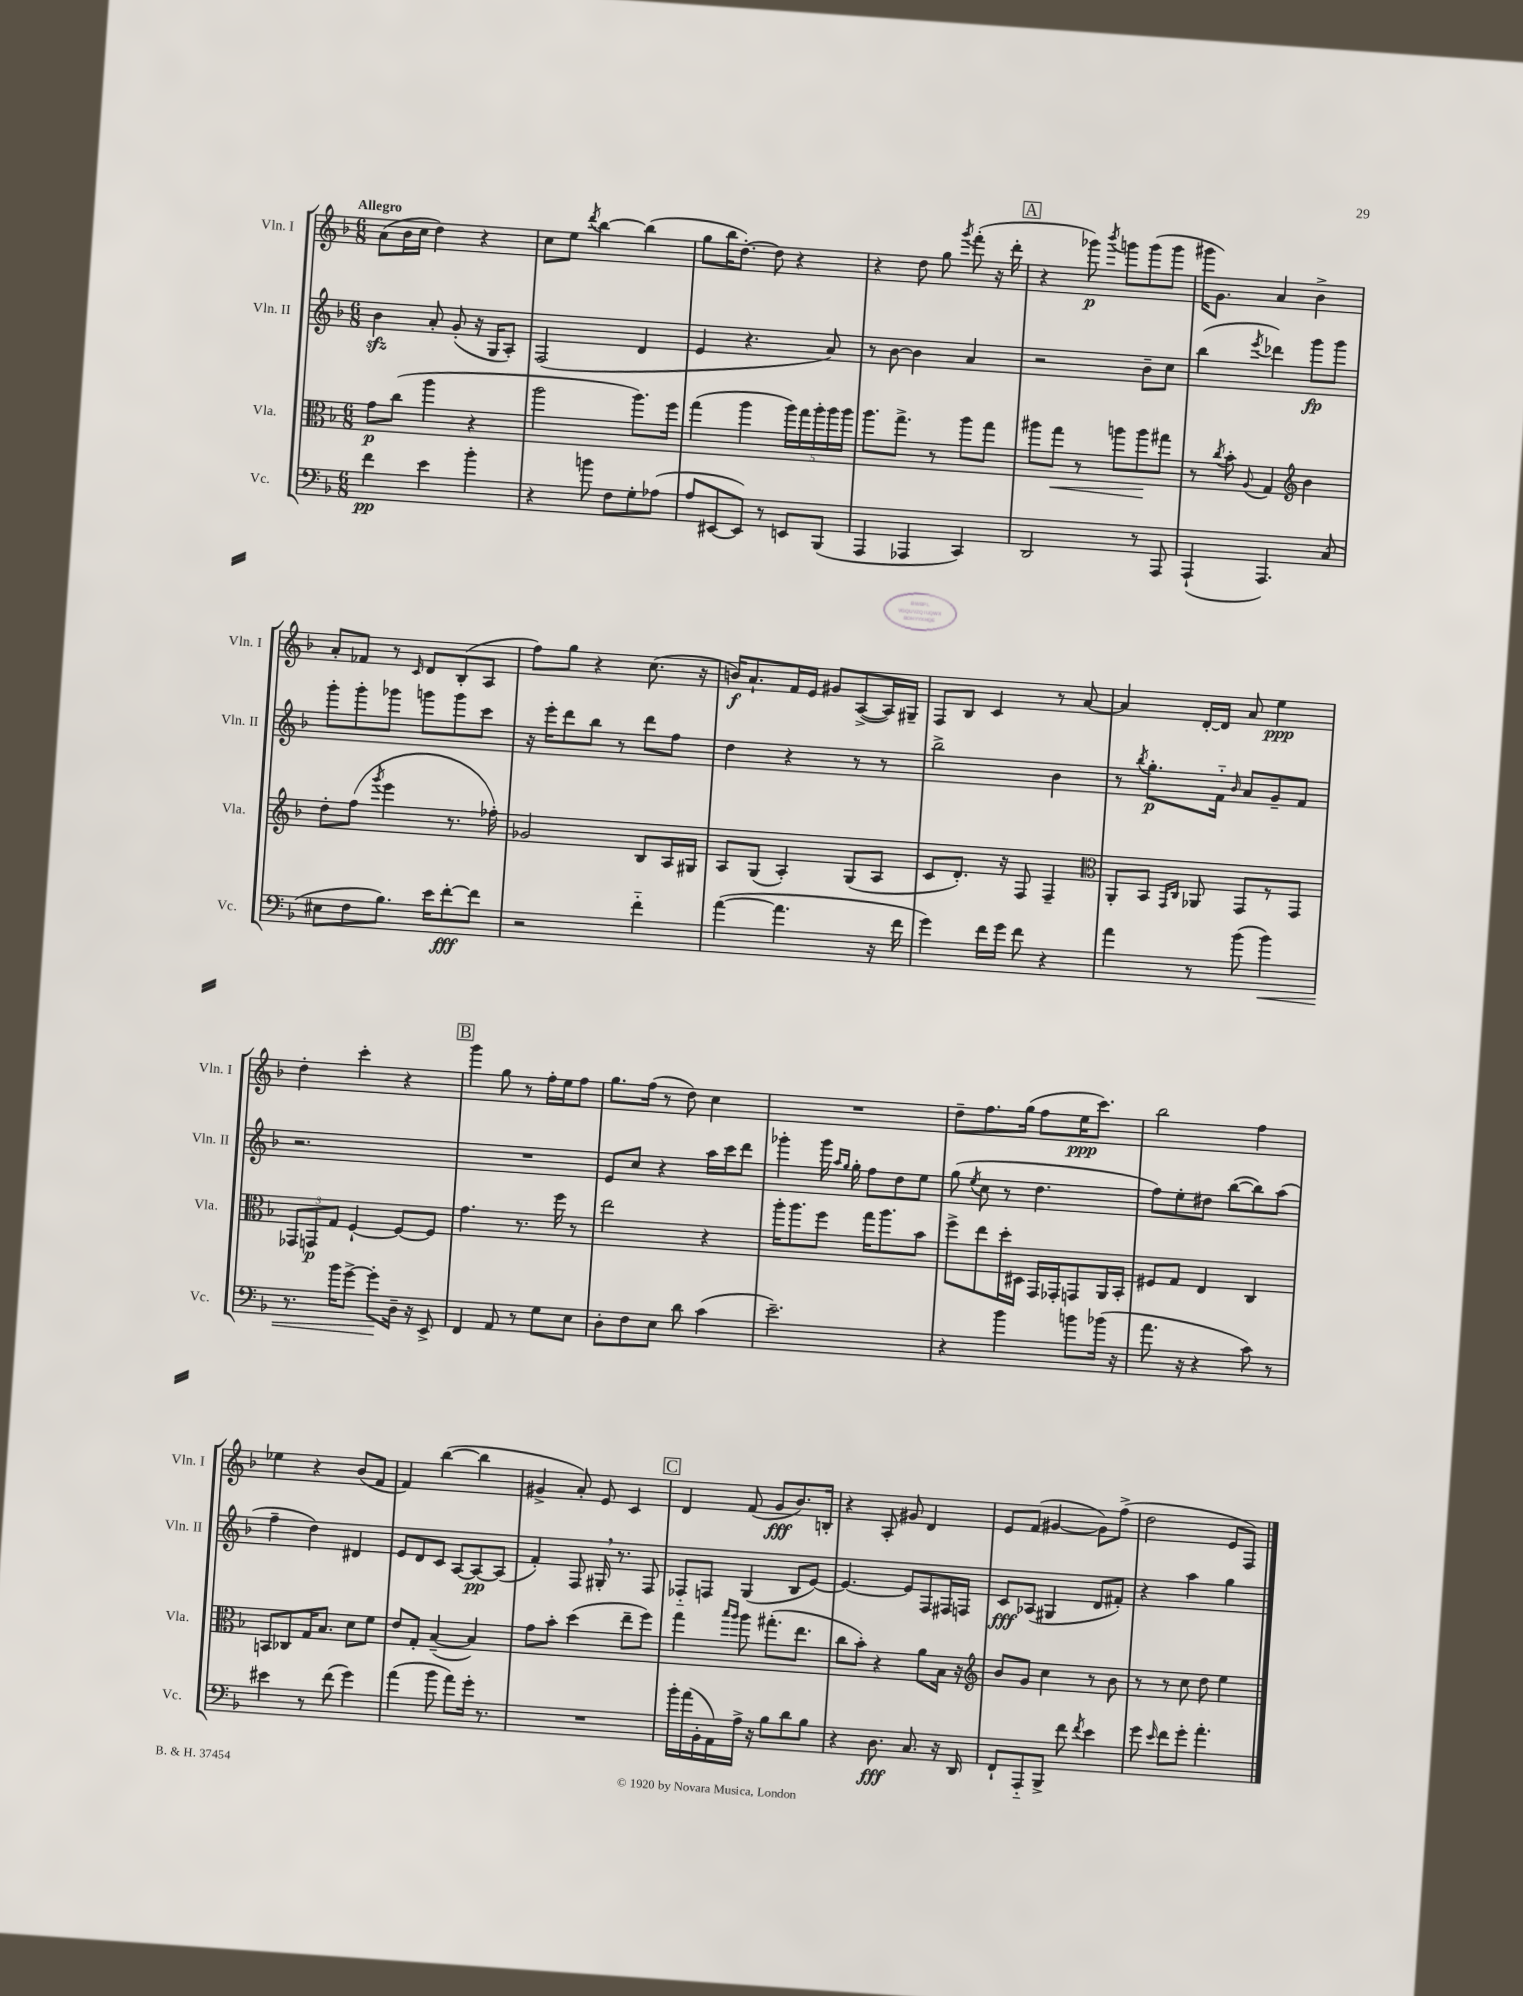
<<
\new StaffGroup <<
\new Staff = "s0" \with { instrumentName = "Vln. I" shortInstrumentName = "Vln. I" } {
    \clef treble \key f \major \numericTimeSignature \time 6/8 \tempo "Allegro"
    \autoBeamOff a'8[( bes'16 c''16] d''4) r4 |
    c''8[ e''8] \acciaccatura { d'''8 } bes''4~ bes''4( |
    g''8[ bes''16 d''8.]~-.) d''8 r4 |
    r4 d''8 g''8 \acciaccatura { g'''8 } f'''8-.( r16 d'''16-. |
    \mark \markup { \box "A" } r4 ges'''8\p) \acciaccatura { bes'''8 } g'''8[ g'''8( g'''8] |
    gis'''16[ g'8.]) a'4 bes'4-> |
    a'8[-. fes'8] r8 \grace { c'16 } d'8[ bes8-.( a8] |
    f''8[) g''8] r4 c''8.( r16 |
    b'16[\f) a'8.-! f'16 e'16] gis'8[ a8~->( a16) gis16]-- |
    f8[ bes8] c'4 r8 a'8~ |
    a'4 d'16[~-. d'16] a'8 e''4\ppp |
    d''4-. c'''4-. r4 |
    \mark \markup { \box "B" } g'''4 g''8 r8 f''16[-. e''16 f''8] |
    g''8.[ f''16]( r8 d''8) c''4 |
    R2. |
    d''8[-- f''8. g''16]( f''8[ e''16\ppp c'''8.]) |
    bes''2 f''4 |
    ees''4 r4 bes'8[( f'8] |
    f'4) bes''4~( bes''4 |
    gis'4-> a'8-.) e'8 c'4 |
    \mark \markup { \box "C" } d'4 f'8( g'8[\fff bes'8.) b16]-. |
    r4 a8-. gis'8 d'4 |
    e'8[ f'8]( gis'4~ gis'8[) f''8]->( |
    d''2 e'8[ f8]) \bar "|." |
}
\new Staff = "s1" \with { instrumentName = "Vln. II" shortInstrumentName = "Vln. II" } {
    \clef treble \key f \major \numericTimeSignature \time 6/8
    \autoBeamOff bes'4\sfz a'8-. g'8-.( r16 g16[ a8]-.) |
    f2( d'4 |
    e'4 r4. a'8) |
    r8 bes'8~ bes'4 a'4 |
    \mark \markup { \box "A" } r2 bes'8[-- c''8] |
    bes''4( \acciaccatura { e'''8 } des'''4) g'''8[\fp g'''8] |
    g'''8[-. g'''8-. ges'''8] g'''8[ g'''8 c'''8] |
    r16 e'''16[-. d'''8 bes''8] r8 d'''8[ f''8] |
    d''4 r4 r8 r8 |
    bes''2-> bes'4 |
    r8 \acciaccatura { bes''8 } g''8.[-.\p f'16]-_ \grace { bes'16 } a'8[ g'8-- f'8] |
    r2. |
    \mark \markup { \box "B" } R2. |
    e'8[ c''8] r4 a''16[ c'''16 d'''8] |
    ges'''4-. ges'''16 \grace { a''16[ g''16] } g''16-. f''8[ d''8 e''8] |
    g''8( \acciaccatura { e''8 } c''8 r8 d''4. |
    f''8[) e''8-. dis''8] bes''8[~( bes''8) a''8]( |
    f''4-- d''4) dis'4 |
    e'8[ d'8 c'8] a8[~ a8~\pp a8]( |
    f'4-.) f8 gis16-. \breathe r8. f8 |
    \mark \markup { \box "C" } fes8[-_ f8] g4( bes8[ e'8]~) |
    e'4.~ e'8[ f8 fis16 f16] |
    c'8[\fff aes8]( gis4 d'8[ fis'8]-.) |
    r4 a''4 g''4 \bar "|." |
}
\new Staff = "s2" \with { instrumentName = "Vla." shortInstrumentName = "Vla." } {
    \clef alto \key f \major \numericTimeSignature \time 6/8
    \autoBeamOff g'8[\p c''8]( a''4 r4 |
    a''2 a''8.[) f''16] |
    g''4( a''4 \tuplet 5/4 { a''16[) g''16 a''16-. a''16 a''16] } |
    a''8.[ g''8.]-> r8 a''8[ g''8] |
    \mark \markup { \box "A" } ais''8[ g''8]\< r8 a''8[ a''8\! gis''8] |
    r8 \acciaccatura { c''8 } bes'8-. \appoggiatura { a8 } g4 \clef treble bes'4 |
    d''8[-. f''8]( \acciaccatura { g'''8 } e'''4 r8. fes''16-.) |
    ges'2 bes8[ a16 gis16] |
    a8[ g8]( a4-.) g8[( a8] |
    c'8[ d'8.]-.) r16 f8 f4-- |
    \clef alto a,8[-. bes,8] \grace { g,16[ c16] } aes,8 g,8[ r8 g,8] |
    \tuplet 3/2 { ges,8[ g,8\p g8] } f4~-! f8[~ f8] |
    \mark \markup { \box "B" } g'4. r8. f''16 r8 |
    e''2 r4 |
    a''16[-. a''8. f''8] g''16[ a''8. bes'8] |
    f''8[-> e''8 d''16-. dis16] g,16[ ges,16-. g,8 a,16 bes,16]-. |
    fis8[ g8] e4 c4 |
    b,8[ ces8 g16 bes8.] d'8[ f'8] |
    e'8[ g8]-. bes4~--( bes4) |
    g'8[ bes'8]-. d''4( e''8[-- f''8]) |
    \mark \markup { \box "C" } g''4 \grace { bes''16[ a''16] } a''8 gis''8.[-.( e''8.] |
    c''8[ bes'8]-.) r4 a'8[ bes16] r16 |
    \clef treble bes'8[ g'8] c''4 r8 bes'8 |
    r8 r8 c''8 d''8 e''4 \bar "|." |
}
\new Staff = "s3" \with { instrumentName = "Vc." shortInstrumentName = "Vc." } {
    \clef bass \key f \major \numericTimeSignature \time 6/8
    \autoBeamOff f'4\pp e'4 bes'4-. |
    r4 b'8 f8[ g8-. aes8]( |
    a8[ eis,8~ eis,8]) r8 e,8[ bes,,8]( |
    a,,4 aes,,4 c,4) |
    \mark \markup { \box "A" } d,2 r8 a,,8 |
    a,,4-!( a,,4.) c8( |
    eis8[ f8 bes8.]) e'16[ f'8~-.\fff f'8] |
    r2 f'4-_ |
    a'4~( a'4. r16 f'16 |
    g'4) f'16[ g'16] f'8 r4 |
    a'4 r8 bes'8( bes'4\<) |
    r8. bes'16[ g'8]~-> g'8[-.\! d16]-- r16 e,8-> |
    \mark \markup { \box "B" } f,4 a,8 r8 g8[ e8] |
    d8[-. f8 e8] d'8 c'4( |
    e'2.--) |
    r4 bes'4 b'8[ bes'16]( r16 |
    a'8. r16 r4 c'8) r8 |
    eis'4 r8 f'8( g'4) |
    a'4( bes'8 a'8[) g'16]-. r8. |
    R2. |
    \mark \markup { \box "C" } bes'16[-. a'16( bes,16-. a,16) a16]-> r16 bes8[ d'8 bes8] |
    r4 d8.\fff c8. r16 d,16 |
    f,8[-! a,,8-_ bes,,8]-> f'8 \acciaccatura { f'8 } e'4 |
    g'8 \grace { e'16 } f'8[ g'8]-. a'4.-. \bar "|." |
}
>>
>>
\layout { \context { \Score \remove "Bar_number_engraver" } }
